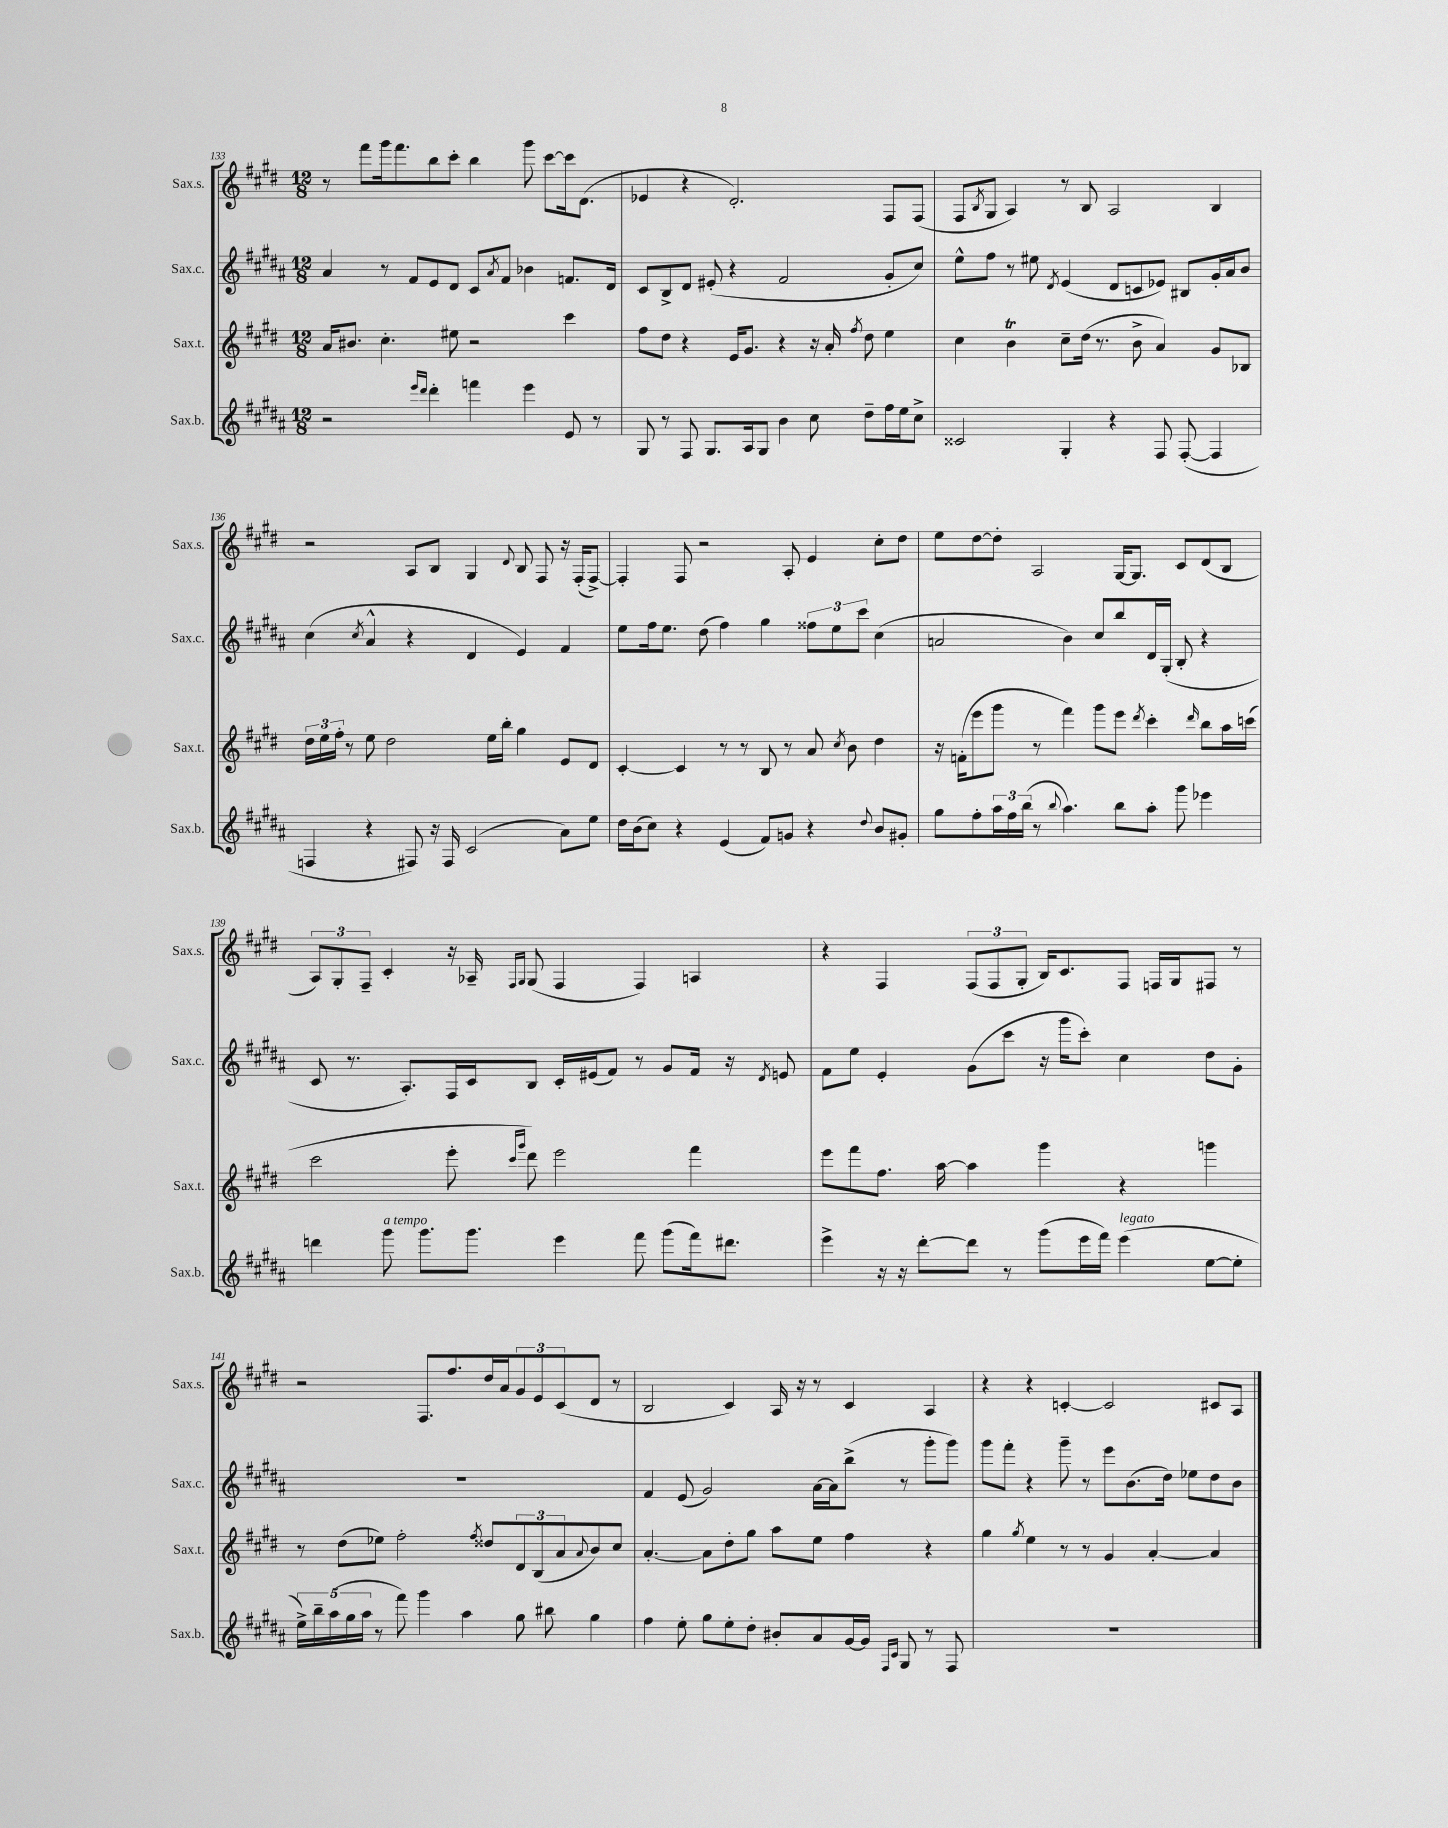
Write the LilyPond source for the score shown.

<<
\new StaffGroup <<
\new Staff = "s0" \with { instrumentName = "Sax.s." shortInstrumentName = "Sax.s." } {
    \clef treble \key e \major \numericTimeSignature \time 12/8
    r8 fis'''8 gis'''16 fis'''8. b''8 cis'''8-. b''4 gis'''8 cis'''8~ cis'''16 dis'8.( |
    ees'4 r4 dis'2.-.) fis8 fis8( |
    fis8 \acciaccatura { b8 } gis8 a4) r8 b8 a2 b4 |
    r2 a8 b8 gis4 \appoggiatura { dis'8 } b8 fis8 r16 fis16-.( fis8~->) |
    fis4-. fis8 r2 a8-. e'4 cis''8-. dis''8 |
    e''8 dis''8~ dis''8-. a2 gis16~ gis8. cis'8 dis'8( b8 |
    \tuplet 3/2 { a8) gis8-. fis8-- } cis'4-. r16 aes16-- \grace { fis16 gis16 } gis8( fis4 fis4) a4 |
    r4 fis4 \tuplet 3/2 { fis8( fis8 gis8-. } b16) cis'8. fis8 f16 gis16 fis8 r8 |
    r2 fis8. fis''8. dis''16 a'16 \tuplet 3/2 { gis'8 e'8 cis'8( } dis'8 r8 |
    b2 cis'4) a16 r16 r8 cis'4 a4 |
    r4 r4 c'4~-. c'2 cis'8 a8 \bar "|." |
}
\new Staff = "s1" \with { instrumentName = "Sax.c." shortInstrumentName = "Sax.c." } {
    \clef treble \key b \major \numericTimeSignature \time 12/8
    ais'4 r8 fis'8 e'8 dis'8 cis'8 \acciaccatura { ais'8 } fis'8 bes'4 f'8. dis'16 |
    cis'8 b8-> dis'8 eis'8-.( r4 fis'2 gis'8-. cis''8) |
    e''8-^ fis''8 r8 eis''8 \acciaccatura { dis'8 } e'4( dis'8 c'8 ees'8) bis8 gis'16-. ais'16 b'8 |
    cis''4( \acciaccatura { cis''8 } ais'4-^ r4 dis'4 e'4) fis'4 |
    e''8 fis''16 e''8. dis''8( fis''4) gis''4 \tuplet 3/2 { fisis''8 e''8 cis'''8 } cis''4( |
    a'2 b'4) cis''8 b''8 dis'16 gis16-.( b8-. r4 |
    cis'8 r8. ais8.-.) fis16 cis'16 b8 cis'16-. eis'16( fis'8) r8 gis'8 fis'16 r16 \acciaccatura { dis'8 } e'8 |
    fis'8 e''8 e'4-. gis'8( cis'''8 r16 gis'''16 cis'''8-.) cis''4 dis''8 gis'8-. |
    R1. |
    fis'4 e'8( gis'2) ais'16~ ais'16 b''8->( r8 gis'''8-. gis'''8) |
    gis'''8 fis'''8-. r4 gis'''8-- r8 e'''8 b'8.( dis''16) ees''8 dis''8 b'8 \bar "|." |
}
\new Staff = "s2" \with { instrumentName = "Sax.t." shortInstrumentName = "Sax.t." } {
    \clef treble \key e \major \numericTimeSignature \time 12/8
    a'16 bis'8. cis''4.-. eis''8 r2 cis'''4 |
    fis''8 dis''8 r4 e'16 gis'8. r4 r16 a'16-. \acciaccatura { fis''8 } dis''8 e''4 |
    cis''4 b'4\trill cis''8-- dis''16( r8. b'8-> a'4) gis'8 bes8 |
    \tuplet 3/2 { dis''16 e''16 fis''16-. } r8 e''8 dis''2 e''16 b''16-. gis''4 e'8 dis'8 |
    cis'4~-. cis'4 r8 r8 b8 r8 a'8 \acciaccatura { cis''8 } b'8 dis''4 |
    r16 f'16-.( e'''8 gis'''8 r8 fis'''4) gis'''8 e'''8 \acciaccatura { dis'''8 } cis'''4-. \grace { dis'''16 } b''8 a''16 c'''16( |
    cis'''2 e'''8-. \grace { cis'''16 gis'''16 } dis'''8) e'''2 fis'''4 |
    e'''8 fis'''8 fis''8. a''16~ a''4 gis'''4 r4 g'''4 |
    r8 dis''8( ees''8) fis''2-. \acciaccatura { fis''8 } disis''8 \tuplet 3/2 { dis'8 b8( a'8 } \appoggiatura { a'8 } b'8) cis''8 |
    a'4.~-. a'8 dis''8-. gis''8 a''8 e''8 fis''4 r4 |
    gis''4 \acciaccatura { gis''8 } e''4 r8 r8 gis'4 a'4~-. a'4 \bar "|." |
}
\new Staff = "s3" \with { instrumentName = "Sax.b." shortInstrumentName = "Sax.b." } {
    \clef treble \key b \major \numericTimeSignature \time 12/8
    r2 \grace { e'''16 dis'''16 } dis'''4-. f'''4 e'''4 e'8 r8 |
    gis8 r8 fis8 gis8. ais16 gis8 b'4 cis''8 dis''8-- fis''16 e''16 cis''8-> |
    cisis'2 gis4-. r4 fis8 fis8~-.( fis4 |
    f4 r4 fis8) r16 fis16 cis'2( ais'8) e''8 |
    dis''16 b'16( cis''8) r4 e'4( fis'8) g'8 r4 \appoggiatura { dis''8 } b'8 gis'8-. |
    gis''8 fis''8-. \tuplet 3/2 { ais''16 fis''16 b''16( } r8 \appoggiatura { b''8 } ais''4.) b''8 ais''8-. gis'''8 ees'''4 |
    d'''4 gis'''8^\markup { \italic "a tempo" } gis'''8. gis'''8. e'''4 fis'''8 gis'''8( fis'''16) dis'''8. |
    e'''4-> r16 r16 dis'''8~-. dis'''8 r8 gis'''8( e'''16 fis'''16) e'''4^\markup { \italic "legato" }( e''8~ e''8-. |
    \tuplet 5/4 { e''16->) b''16-- ais''16( gis''16 ais''16 } r8 fis'''8) gis'''4 ais''4 gis''8 bis''8 gis''4 |
    fis''4 e''8-. gis''8 e''8-. dis''8-. bis'8-. ais'8 gis'16~ gis'16 \grace { fis16 cis'16 } gis8 r8 fis8 |
    R1. \bar "|." |
}
>>
>>
\layout { \context { \Score currentBarNumber = #133 } }
